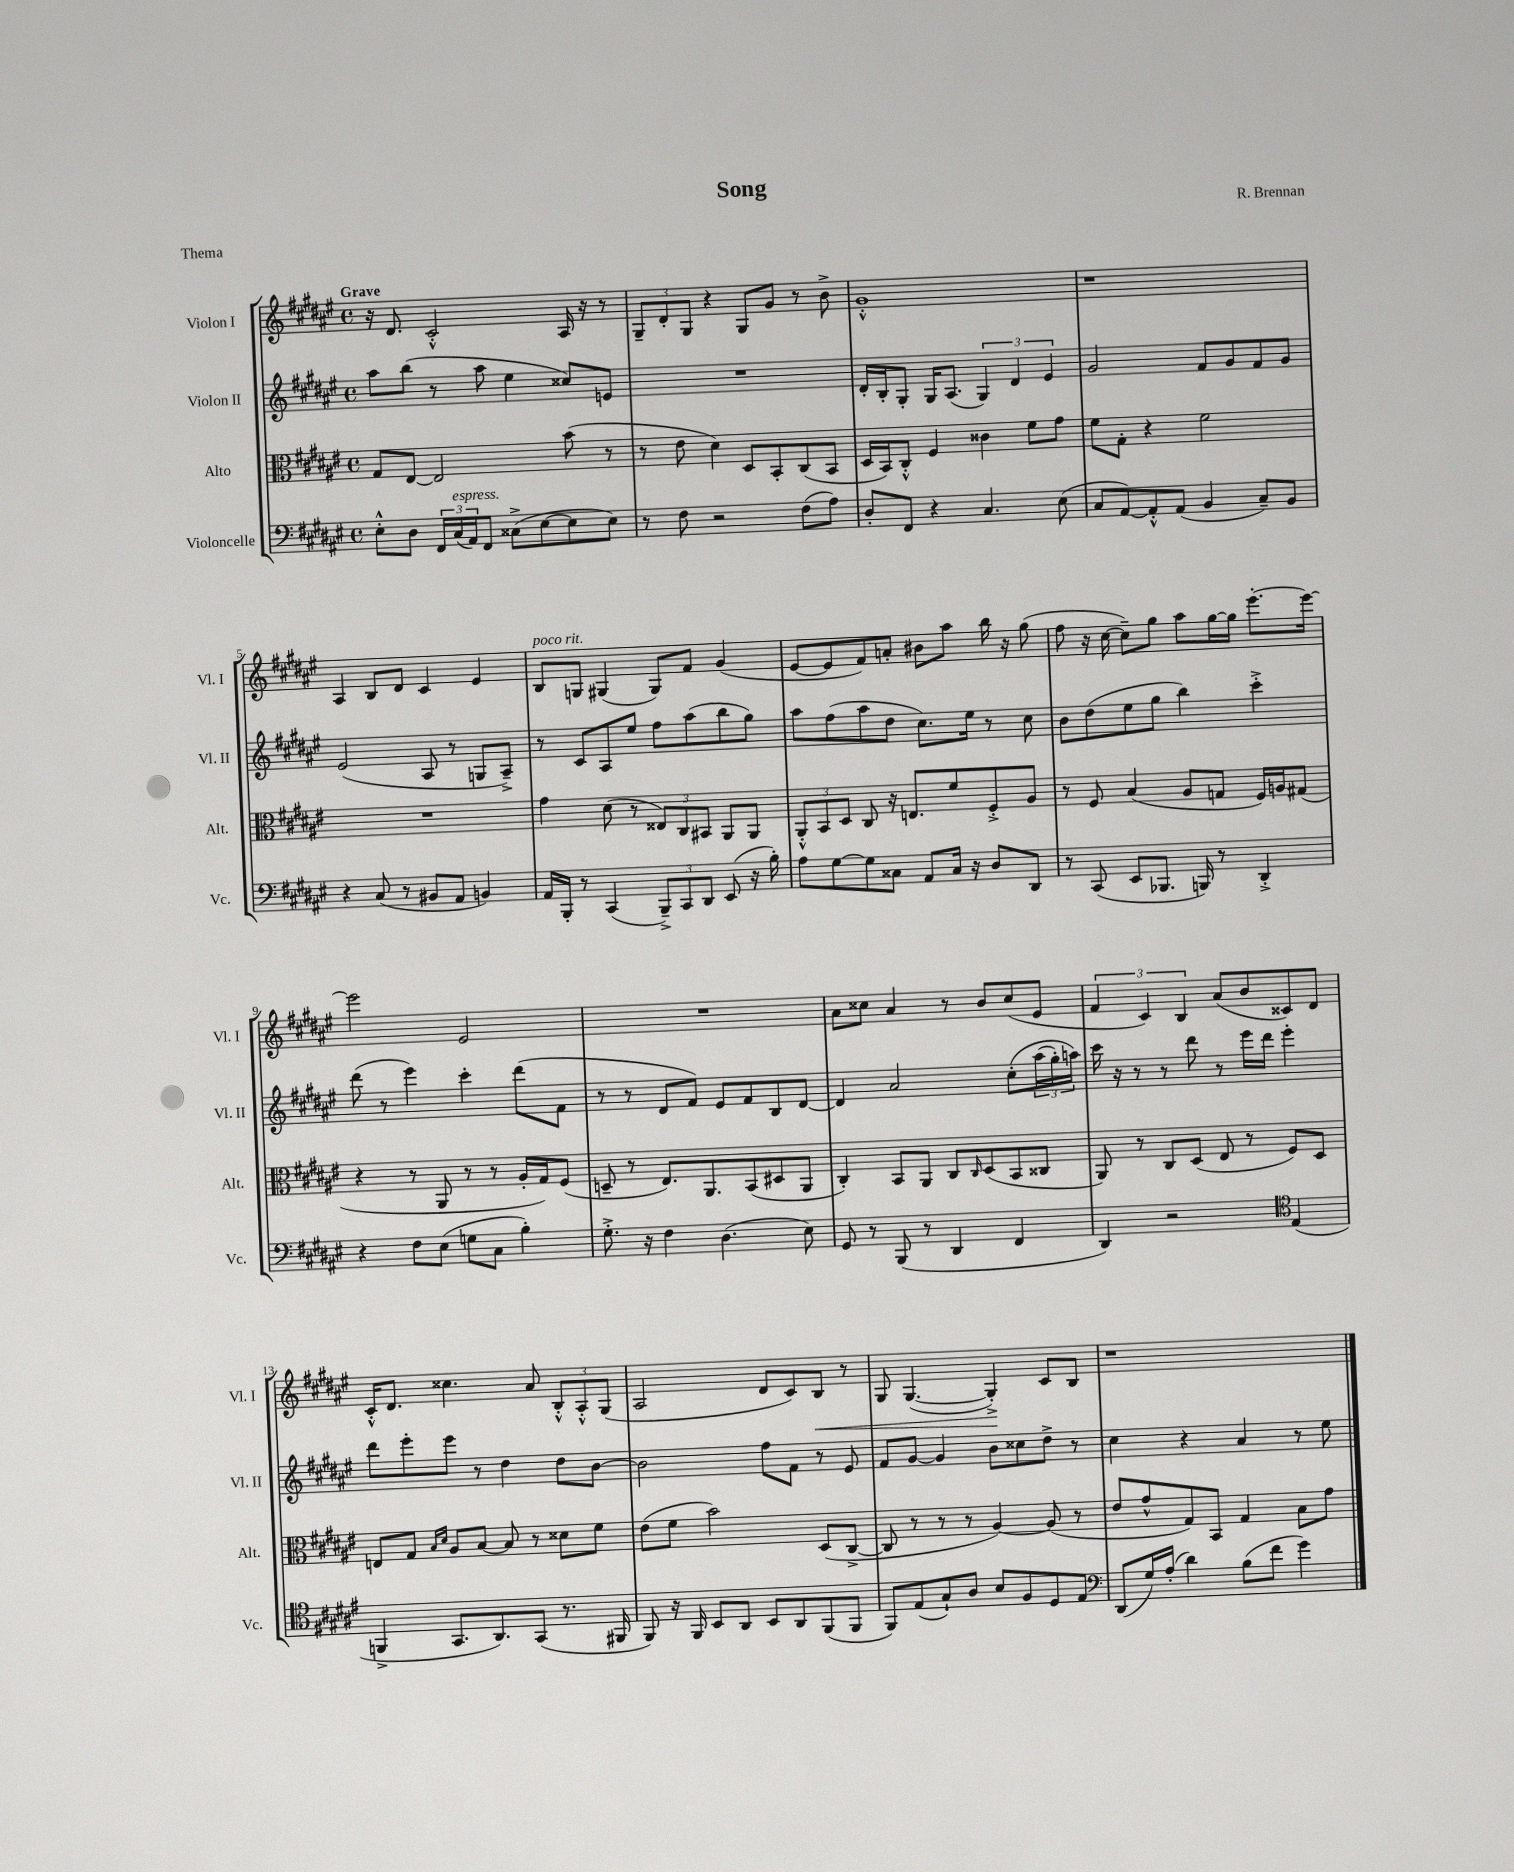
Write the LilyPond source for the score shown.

\header { title = "Song" composer = "R. Brennan" piece = "Thema" }
<<
\new StaffGroup <<
\new Staff = "s0" \with { instrumentName = "Violon I" shortInstrumentName = "Vl. I" } {
    \clef treble \key fis \major \defaultTimeSignature \time 4/4 \tempo "Grave"
    r16 dis'8. cis'2-.-^ ais16 r16 r8 |
    \tuplet 3/2 { gis8-- dis'8-. gis8 } r4 gis8 gis'8 r8 b'8-> |
    gis'1-.-^ |
    r1 |
    ais4 b8 dis'8 cis'4 eis'4 |
    b8^\markup { \italic "poco rit." } g8 gis4( gis8) fis'8 gis'4( |
    eis'8~ eis'8 fis'8) a'8-. bis'8 ais''8 b''16 r16 gis''8( |
    fis''8 r16 cis''16~ cis''8--) gis''8 ais''8 gis''16~ gis''16 eis'''8.~-. eis'''16~ |
    eis'''2 eis'2 |
    R1 |
    ais'8 cisis''8 ais'4 r8 b'8 cisis''8( eis'8 |
    \tuplet 3/2 { fis'4 cis'4) b4 } ais'8( b'8 cisis'8) dis'8 |
    cis'16-.-^ dis'8. cisis''4. ais'8 \tuplet 3/2 { b8-.-^ ais8-.-^ gis8( } |
    ais2 dis'8 cis'8) b8\< r8 |
    gis8 gis4.~( gis4-.->\!) cis'8 b8 |
    r1 \bar "|." |
}
\new Staff = "s1" \with { instrumentName = "Violon II" shortInstrumentName = "Vl. II" } {
    \clef treble \key fis \major \defaultTimeSignature \time 4/4
    ais''8 b''8( r8 ais''8 eis''4 cisis''8) e'8 |
    R1 |
    dis'16-. b16-. gis8-. gis16 ais8.( \tuplet 3/2 { gis4) dis'4 eis'4 } |
    gis'2 fis'8 gis'8 fis'8 gis'8 |
    eis'2( ais8 r8 g8 ais8--->) |
    r8 cis'8 ais8 eis''8 fis''8 ais''8( b''8 gis''8) |
    ais''8 fis''8( ais''8 dis''8 cis''8.) eis''16 r8 cis''8 |
    b'8 dis''8( eis''8 gis''8 b''4) cis'''4-.-> |
    dis'''8( r8 eis'''4) cis'''4-. dis'''8( fis'8 |
    r8 r8 dis'8 fis'8) eis'8 fis'8 b8 dis'8~ |
    dis'4 ais'2 cis''8-.\( \tuplet 3/2 { ais''16( gis''16-.) a''16\) } |
    cis'''16 r16 r8 r8 dis'''8 r8 eis'''16 dis'''16 eis'''4-. |
    dis'''8 eis'''8-. eis'''8 r8 dis''4 dis''8 b'8~ |
    b'2 fis''8 fis'8 r8 eis'8 |
    fis'8 gis'8~ gis'4 b'8 cisis''8 dis''8-> r8 |
    cis''4 r4 ais'4 r8 eis''8 \bar "|." |
}
\new Staff = "s2" \with { instrumentName = "Alto" shortInstrumentName = "Alt." } {
    \clef alto \key fis \major \defaultTimeSignature \time 4/4
    gis8 eis8~ eis2 b'8( r8 |
    r8 eis'8 dis'4) dis8 b,8-. cis8( b,8 |
    dis16 b,16) cis8-.-^ fis4 cisis'4 fis'8 gis'8 |
    fis'8 gis8-. r4 fis'2 |
    R1 |
    gis'4 dis'8( r8 \tuplet 3/2 { eisis8) cis8 bis,8 } ais,8 ais,8 |
    \tuplet 3/2 { ais,8-.-^ b,8 dis8 } cis8 r16 e8. fis'8 fis8-.-> ais8 |
    r8 fis8 b4( ais8 g8 fis16) a16 gis8( |
    r4 r8 ais,8 r8 r8 ais16-. gis16) fis8( |
    d8-- r8 eis8.) ais,8. b,8( dis8 ais,8 |
    cis4-.) b,8 ais,8 cis8 \grace { cis16 } dis8( b,8 cisis8 |
    ais,8) r8 cis8 dis8( eis8 r8 fis8) dis8 |
    e8 gis8 \grace { b16 dis'16 } ais8 b8~ b8 r8 disis'8 fis'8 |
    eis'8( fis'8 b'2) dis8( cis8~-> |
    cis8 r8 r8 r8 ais4~) ais8( r8 |
    eis'8 gis'8-^ gis8) b,8 gis4 b8 gis'8 \bar "|." |
}
\new Staff = "s3" \with { instrumentName = "Violoncelle" shortInstrumentName = "Vc." } {
    \clef bass \key fis \major \defaultTimeSignature \time 4/4
    eis8-.-^ dis8 \tuplet 3/2 { fis,16 cis16^\markup { \italic "espress." }( ais,16) } fis,8 cisis8->( eis8~ eis8 eis8) |
    r8 fis8 r2 fis8( ais8) |
    dis8-. fis,8 r4 cis4. eis8( |
    cis8 ais,8~) ais,8-.-^ ais,8( b,4 cis8--) b,8 |
    r4 cis8( r8 bis,8 ais,8 b,4) |
    ais,16 b,,16-. r8 cis,4( \tuplet 3/2 { b,,8--->) cis,8 dis,8 } eis,8( r16 b16-.) |
    ais8 gis8~ gis8 cisis8 ais,8 cisis16 r16 dis8 dis,8 |
    r8 cis,8( eis,8 bes,,8. b,,16) r8 dis,4-.-> |
    r4 fis8 eis8( g8 cis8 b4-.) |
    gis8.-.-> r16 fis4 dis4.( eis8) |
    gis,8 r8 b,,8( r8 dis,4 fis,4 |
    dis,4) r2 \clef tenor eis4( |
    f,4-> gis,8. ais,8.) gis,8( r8. fis,16 |
    fis,8) r16 fis,16 b,8 ais,8 b,8 ais,8 fis,8( fis,8 |
    fis,8) eis8( gis8-!) ais8 b8 fis8 dis8 eis8 |
    \clef bass dis,8( gis16) ais16-.( dis'4) b8( fis'8 gis'4) \bar "|." |
}
>>
>>
